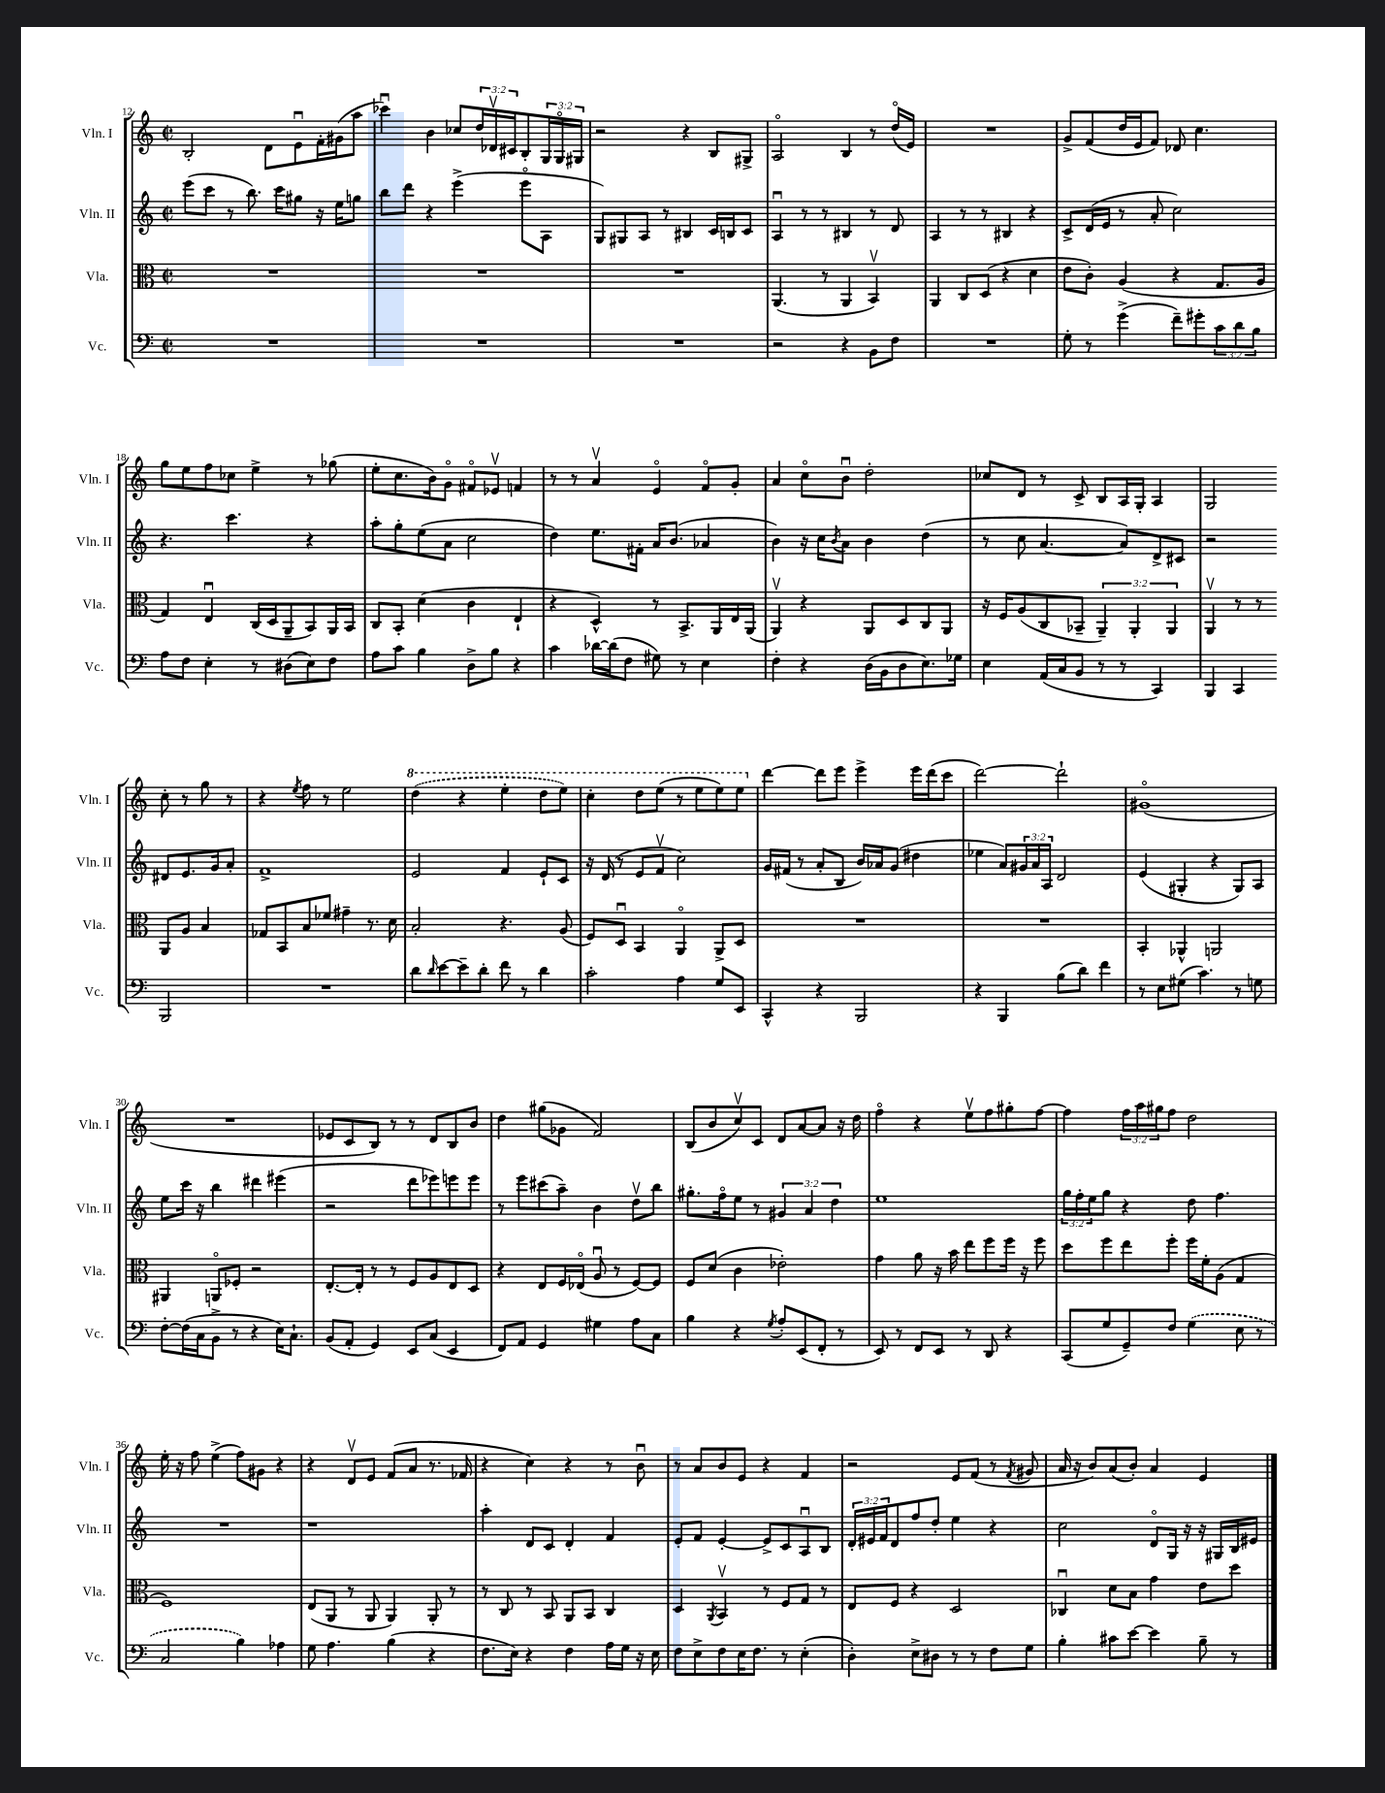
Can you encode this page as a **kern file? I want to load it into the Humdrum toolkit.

**kern	**kern	**kern	**kern
*part4	*part3	*part2	*part1
*staff4	*staff3	*staff2	*staff1
*I"Vc.	*I"Vla.	*I"Vln. II	*I"Vln. I
*I'Vc.	*I'Vla.	*I'Vln. II	*I'Vln. I
*clefF4	*clefC3	*clefG2	*clefG2
*k[]	*k[]	*k[]	*k[]
*M2/2	*M2/2	*M2/2	*M2/2
*met(c|)	*met(c|)	*met(c|)	*met(c|)
=12	=12	=12	=12
1r	1r	(8eee\L	2B'/
.	.	8ccc\J	.
.	.	8r	.
.	.	8.bb\)	.
.	.	.	8d\L
.	.	16ccc\KL	.
.	.	8gg#X\J	8eu\
.	.	16r	16f'\L
.	.	16ee\KL	(16g#X\J
.	.	8ggn\J	8aa\J
=13	=13	=13	=13
1r	1r	8bb\L	4ccc-Xu\)
.	.	8ddd\J	.
.	.	4r	4b\
.	.	(4eee^\	8cc-X/L
.	.	.	24dd/L
.	.	.	24d-Xv/
.	.	.	24c#X/J
.	.	8eee\L	8B'/
.	.	8A\J	24G/L
.	.	.	24G/
.	.	.	24G#X/JJ
=14	=14	=14	=14
1r	1r	8G/L)	2r
.	.	8G#X/	.
.	.	8A/J	.
.	.	8r	.
.	.	4B#X/	4r
.	.	16c/LL	8B/L
.	.	16Bn/J	.
.	.	8c/J	8G#X^/J
=15	=15	=15	=15
2r	(4.AA/	4Au/	2A/
.	.	8r	.
.	8r	8r	.
4r	4AA/	4B#X/	4B/
8BB\L	4BBv/)	8r	8r
8F\J	.	8d/	(16dd/LL
.	.	.	16e/JJ)
=16	=16	=16	=16
1r	4AA/	4A/	1r
.	8C/L	8r	.
.	(8D/J	8r	.
.	4r	4B#X/	.
.	4d\	4r	.
=17	=17	=17	=17
8G'\	8e\L	8c^/L	8g^/L
8r	8c'\J)	(16d/L	(8f/
.	.	16e/JJ	.
(4g^\	(4A/	8r	16dd/L
.	.	.	16e/J
.	.	8a'/	8f/J)
8f~\L)	4r	2cc\)	8d-X/
8g#X'\	.	.	4.cc\
12c\	8.G/L	.	.
12d\	.	.	.
12B\J	.	.	.
.	16A/Jk	.	.
!!LO:LB:g=z
=18	=18	=18	=18
8A\L	4G/)	4.r	8gg\L
8F\J	.	.	8ee\
4E'\	4Eu/	.	8ff\
.	.	4.ccc\	8cc-X\J
8r	(16C/LL	.	4ee^\
.	16D/J	.	.
(8D#X\L	8AA~/	.	.
8E\)	8BB/)	4r	8r
8F\J	16AA/L	.	(8gg-X\
.	16BB/JJ	.	.
=19	=19	=19	=19
8A\L	8C/L	8aa'\L	8ee'\L
8c\J	8BB'/J	8gg'\	8.cc\
4B\	(4d\	(8ee\	.
.	.	.	16b\k)
.	.	8a\J	8g\J
8D^\L	4c\	2cc\	8f#X/L
8B\J	.	.	8e-Xv/J
4r	4E`/	.	4fn/
=20	=20	=20	=20
4c\	4r	4dd\)	8r
.	.	.	8r
[16d-X\LL	4D^^/)	8.ee\L	4av/
(16d-\J]	.	.	.
8F\J	.	.	.
.	.	16f#X'\Jk	.
8G#X\)	8r	16a/KL	4e/
.	.	(8.b/J	.
8r	8.BB^/L	.	.
4E\	.	4a-X/	8f/L
.	16AA/L	.	.
.	16E/	.	8g'/J
.	(16AA/JJ	.	.
=21	=21	=21	=21
4F'\	4AAv/)	4b\)	4a/
4r	4r	16r	8cc\L
.	.	16cc\KL	.
.	.	8qb/	.
.	.	8a\J	8bu\J
(16D\LL	8AA/L	4b\	2dd'\
16BB\J	.	.	.
8D\	8D/	.	.
8.E\)	8C/	(4dd\	.
.	8AA/J	.	.
16G-X\Jk	.	.	.
=22	=22	=22	=22
4E\	16r	8r	8cc-X/L
.	16F/KL	.	.
.	(8A/	8cc\	8d/J
(16AA/LL	8C/	[4.a/	8r
16C/J	.	.	.
8BB/J	8BB-X~/J	.	8c^/
8r	6AA~/)	.	8B/L
8r	.	8a/L])	16A/L
.	6AA'/	.	.
.	.	.	16G'/JJ
4CC/)	.	8d^/	4A/
.	6AA/	.	.
.	.	8c#X/J	.
=23	=23	=23	=23
4BBB/	4AAv/	2r	2G/
4CC/	8r	.	.
.	8r	.	.
2BBB/	8AA/L	8d#X/L	8cc'\
.	8A/J	8.e/	8r
.	4B/	.	8gg\
.	.	16g/k	.
.	.	8a'/J	8r
!!LO:LB:g=z
=24	=24	=24	=24
1r	8G-X/L	1f^	4r
.	8BB/	.	.
.	.	.	8qee/
.	8B/	.	8ff\
.	8f-X/J	.	8r
.	4g#X~\	.	2ee\
.	8.r	.	.
.	16d\	.	.
=25	=25	=25	=25
*	*	*	*8va
8d\L	2B'/	2e/	(4ddd\
16qqd/	.	.	.
[8e\	.	.	.
8e~\]	.	.	4r
8d'\J	.	.	.
8f\	4.r	4f/	4eee'\
8r	.	.	.
4d\	.	8e`/L	8ddd\L
.	(8A/	8c/J	8eee\J)
=26	=26	=26	=26
2c'\	8F/L)	16r	4ccc'\
.	.	(16d/	.
.	8Du/J	8r	.
.	4BB/	8e/L	8ddd\L
.	.	8fv/J	(8eee\J
4A\	4AA/	2cc\)	8r
.	.	.	8eee\L
8G/L	8AA^/L	.	8eee\)
8EE/J	8D/J	.	8eee\J
=27	=27	=27	=27
*	*	*	*X8va
4CC^^/	1r	16g/LL	[4ddd\
.	.	(16f#X/JJ	.
.	.	8r	.
4r	.	8a'/L	8ddd\L]
.	.	8B/J	8eee\J
2BBB/	.	16b/LL)	4eee^\
.	.	16a-X/J	.
.	.	(8g/J	.
.	.	4dd#X\	16eee\LL
.	.	.	(16ddd\J
.	.	.	8ccc\J
=28	=28	=28	=28
4r	1r	4ee-X\	[2ddd\)
4BBB/	.	8a/L)	.
.	.	24g#X/L	.
.	.	24a/	.
.	.	24A/JJ	.
(8B\L	.	2d/	2ddd`\]
8d\J)	.	.	.
4f\	.	.	.
=29	=29	=29	=29
8r	4BB'/	(4e/	(1g#X
8E\L	.	.	.
(8G#X\J	4AA-X^^/	4G#X'/	.
4.c\)	.	.	.
.	2AAn/	4r	.
8r	.	8G#/L)	.
8Gn\	.	8A/J	.
!!LO:LB:g=z
=30	=30	=30	=30
[8F'\L	4AA#X/	8ee\L	1r
(16F\L]	.	16ccc\Jk	.
16C\J	.	16r	.
8BB^\J	8AAn/L	4bb\	.
8r	8F-X'/J	.	.
4r	2r	4ddd#X\	.
16E\KL)	.	(4eee#X\	.
8.C`\J	.	.	.
=31	=31	=31	=31
(8BB/L	[8.E'/L	2r	8e-X/L
8AA'/J	.	.	8c/
.	16E'/Jk]	.	.
4GG/)	8r	.	8B/J)
.	8r	.	8r
8EE/L	8F/L	8ddd\L	8r
(8C/J	8A/	8eee-X\)	8d/L
4EE/	8E/	8eeen\	8B/
.	8D/J	8eee\J	8b/J
=32	=32	=32	=32
8FF/L)	4r	8r	4dd\
8AA/J	.	8eee\L	.
4GG/	8E/L	(8ccc#X\	(8gg#X\L
.	16F/L	8aa~\J)	8g-X\J
.	(16E-X/JJ	.	.
4G#X\	8Au/	4b\	2f/)
.	8r	.	.
8A\L	[8F/L)	8ddv\L	.
8C\J	8F/J]	8bb\J	.
=33	=33	=33	=33
4B\	8F/L	8.gg#X'\L	(8B/L
.	(8d/J	.	8b/
.	.	16ff\k	.
4r	4c\	8ee\J	8ccv/)
.	.	8r	8c/J
8qG/	.	.	.
8A'/L	2e-X'\)	6g#X/	8d/L
(8EE/	.	.	[8a/
.	.	6a/	.
8FF'/J	.	.	8a/J]
.	.	6dd\	.
8r	.	.	16r
.	.	.	16dd\
=34	=34	=34	=34
8EE/)	4g\	1ee	4ff\
8r	.	.	.
8FF/L	8a\	.	4r
8EE/J	16r	.	.
.	16b\	.	.
8r	8ee\L	.	8eev\L
8DD/	8ff\	.	8ff\
4r	16ff\Jk	.	8gg#X'\
.	16r	.	.
.	8ff\	.	[8ff\J
=35	=35	=35	=35
(8CC/L	8dd\L	24gg\LL	4ff\]
.	.	24ff'\	.
.	.	24ee\J	.
8G/	8ff\	8gg\J	.
8GG~/)	8ee\	4r	24ff\LL
.	.	.	24aa\
.	.	.	24gg#X\J
8F/J	8ff'\J	.	8ff\J
(4G\	16ff\LL	8dd\	2dd\
.	16f'\J	.	.
.	(8A\J	4.ff\	.
8E\	4G/	.	.
8r	.	.	.
!!LO:LB:g=z
=36	=36	=36	=36
2C/	1F)	1r	16ee'\
.	.	.	16r
.	.	.	8ff\
.	.	.	(4ee^\
4B\)	.	.	8ff\L)
.	.	.	8g#X\J
4A-X\	.	.	4r
=37	=37	=37	=37
8G\	(8E/L	1r	4r
4.A\	8AA/J	.	.
.	8r	.	8dv/L
.	8AA/	.	8e/J
(4B\	4AA/)	.	(8f/L
.	.	.	8a/J
4r	8AA'/	.	8.r
.	8r	.	.
.	.	.	16f-X/
=38	=38	=38	=38
8.F\L	8r	4aa'\	4r
.	8C/	.	.
16E\Jk)	.	.	.
4r	8r	8d/L	4cc\)
.	8BB/	8c/J	.
4F\	8AA/L	4d'/	4r
.	8BB/J	.	.
16A\LL	4C/	4f/	8r
16G\JJ	.	.	.
16r	.	.	8bu\
16E\	.	.	.
=39	=39	=39	=39
8F\L	4D/	8e'/L	8r
8E^\	.	8f/J	8a/L
.	8qAA/	.	.
8F\	4BBv/	[4e'/	8b/
16E\K	.	.	8e/J
8.F\J	.	.	.
.	8r	8e^/L]	4r
8r	8F/L	8c/	.
(4E'\	8G/J	8Au/	4f/
.	8r	8B/J	.
=40	=40	=40	=40
4D'\)	8E/L	24d'/LL	2r
.	.	24e#X/	.
.	.	24f/J	.
.	8F/J	8d/	.
8E^\L	4r	8ff/	.
8D#X\J	.	8dd'/J	.
8r	2D/	4ee\	8e/L
8r	.	.	(8f/J
8F\L	.	4r	8r
.	.	.	8qf/
8G\J	.	.	8g#X/
=41	=41	=41	=41
4B'\	4C-Xu/	2cc\	16a/
.	.	.	16r
.	.	.	8b/L)
8c#X\L	8d\L	.	(8a/
[8e\J	8B\J	.	8b'/J)
4e\]	4g\	8d/L	4a/
.	.	16G/Jk	.
.	.	16r	.
8B~\	8e\L	16r	4e/
.	.	16G#X/LL	.
8r	8dd\J	16B/	.
.	.	16e#X/JJ	.
==	==	==	==
*-	*-	*-	*-
